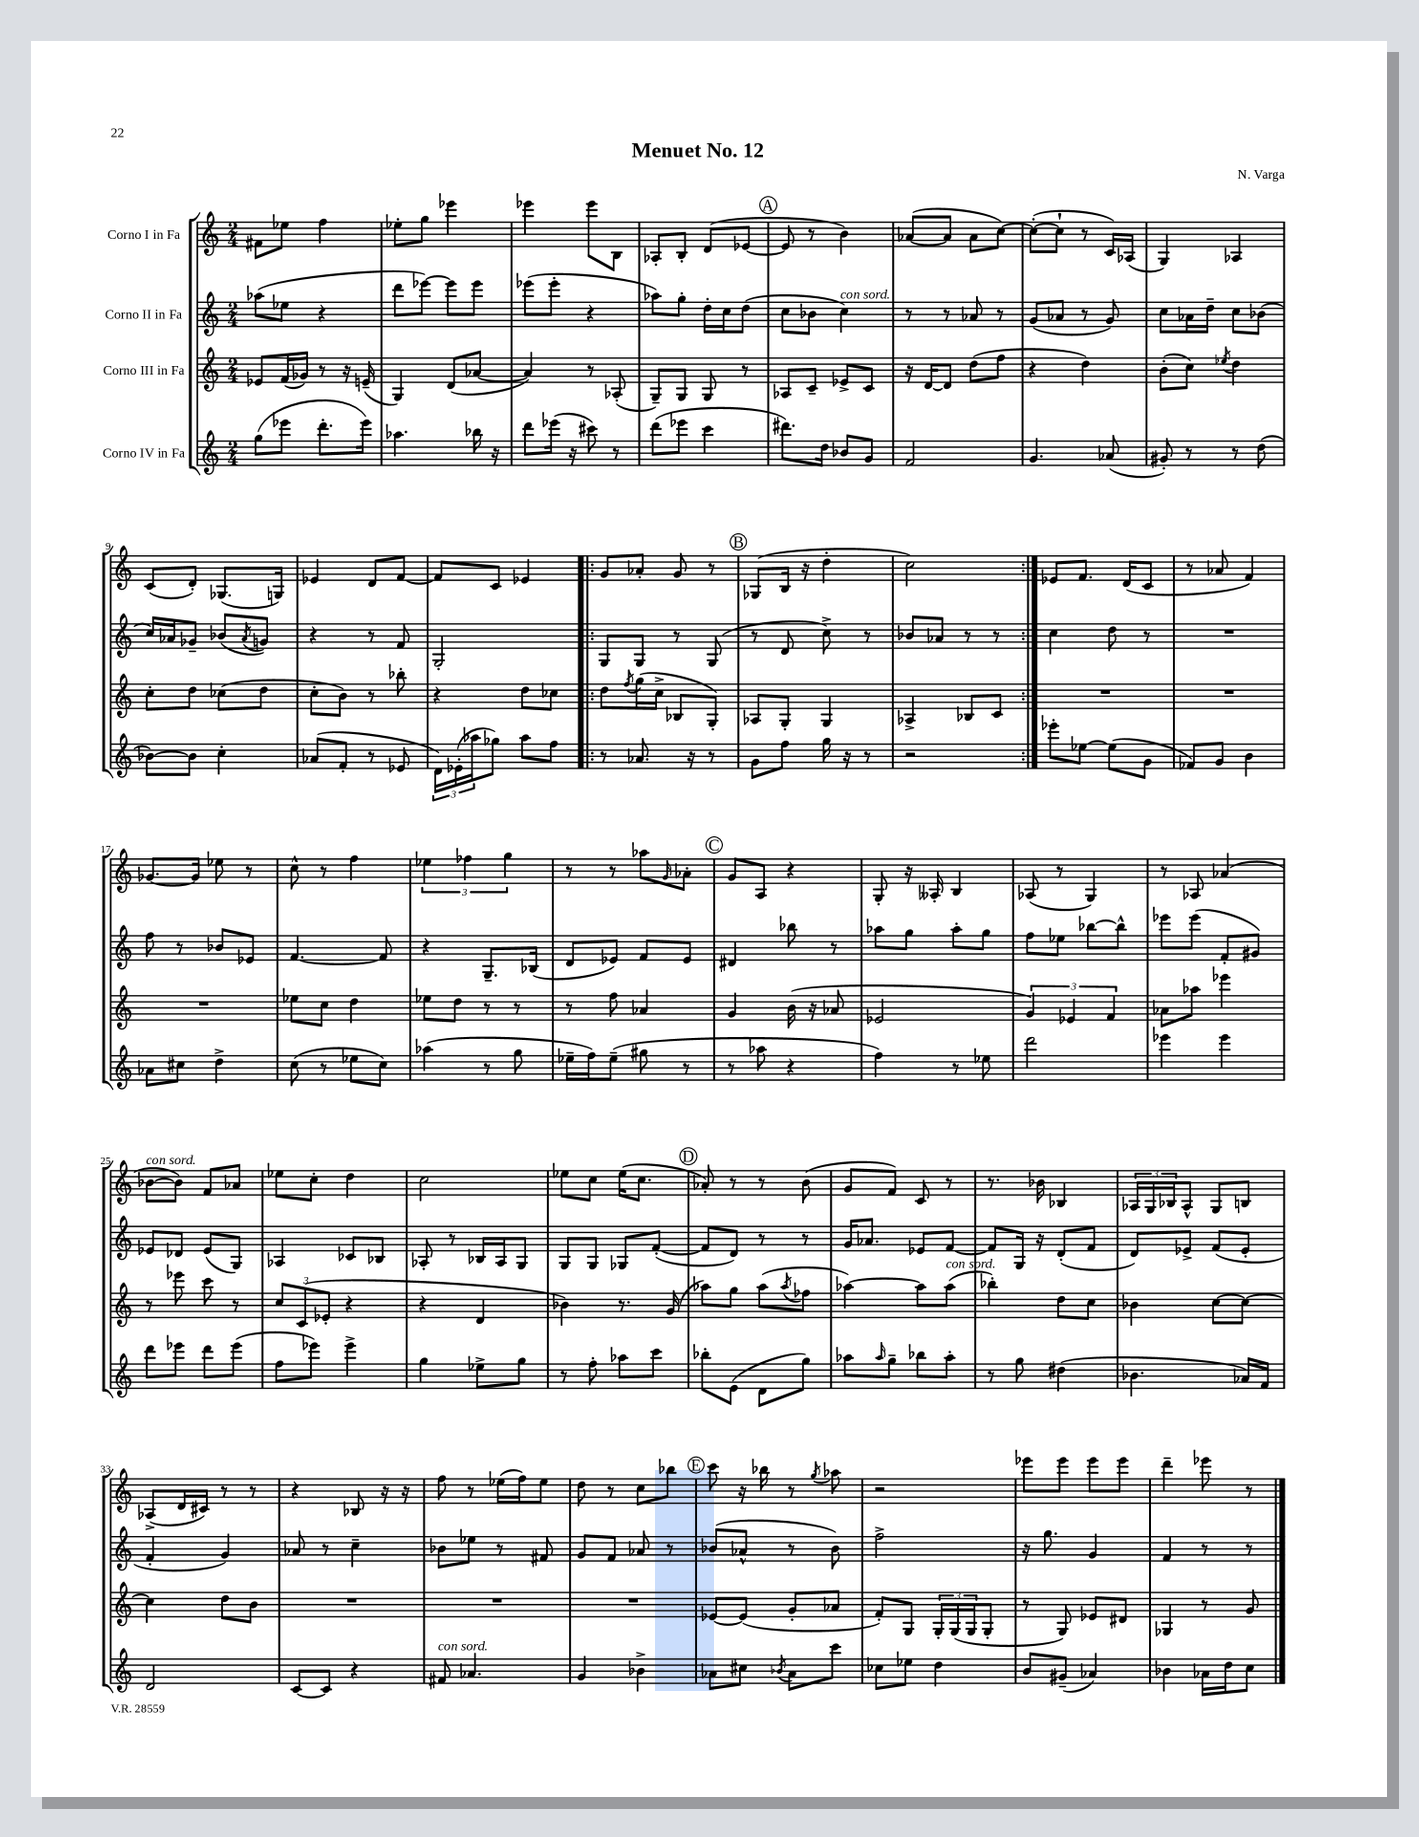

**kern	**kern	**kern	**kern
*staff4	*staff3	*staff2	*staff1
*clefG2	*clefG2	*clefG2	*clefG2
*k[]	*k[]	*k[]	*k[]
*M2/4	*M2/4	*M2/4	*M2/4
(8gg\L	8e-/L	(8aa-\L	8f#\L
8eee-\J	(16f/L	8ee-\J	8ee-\J
.	16g-/JJ)	.	.
8.ddd'\L	8r	4r	4ff\
.	16r	.	.
16eee-\Jk)	(16e~/	.	.
=	=	=	=
4.aa-\	4G/)	8ddd\L	8ee-'\L
.	.	[8eee-\J)	8gg\J
.	(8d/L	8eee-\]L	4eee-\
16bb-\	[8a-/J	8eee-\J	.
16r	.	.	.
=	=	=	=
8ddd\L	4a-/])	(8eee-\L	4eee-\
(16eee-\Jk	.	8eee-'\J	.
16r	.	.	.
8ccc#\)	8r	4r	8eee-\L
8r	(8A-'/	.	8B\J
=	=	=	=
(8ddd\L	8G~/L)	8aa-\L)	8A-'/L
8eee-\J	8G/J	8gg'\J	8B'/J
4ccc\	8G/	16dd'\LL	(8d/L
.	.	16cc\J	.
.	8r	(8dd\J	[8e-/J
=	=	=	=
8.ddd#\L)	8A-/L	8cc\L	8e-/]
.	8c~/J	8b-\J	8r
16dd\Jk	.	.	.
8b-/L	8e-^/L	4cc\)	4b\)
8g/J	8c/J	.	.
=	=	=	=
2f/	16r	8r	([8a-/L
.	[16d/LK	.	.
.	8d/]J	8r	8a-/]J
.	(8dd\L	8a-/	8a-\L
.	8ff\J	8r	[8cc\J)
=	=	=	=
4.g/	4r	(8g/L	(8cc'\_L
.	.	8a-/J	8cc`\]J
.	4dd\)	8r	8r
(8a-/	.	8g/)	16c/LL)
.	.	.	(16A-/JJ
=	=	=	=
8g#'/)	(8b'\L	8cc\L	4G/)
8r	8cc\J)	16a-\L	.
.	.	16dd~\JJ	.
.	8qee-/	.	.
8r	4dd\	8cc\L	4A-/
(8dd\	.	(8b-\J	.
=	=	=	=
[8b-\L)	8cc'\L	16cc/LL)	(8c/L
.	.	16a-/J	.
8b-\]J	8dd\J	8g-~/J	8d'/J)
4cc'\	(8cc-\L	(8b-/L	(8.G-/L
.	.	8qa-/	.
.	8dd\J	8g/J)	.
.	.	.	16G/Jk)
=	=	=	=
(8a-/L	8cc'\L	4r	4e-/
8f'/J	8b\J)	.	.
8r	8r	8r	8d/L
8e-/	8bb-'\	8f/	[8f/J
=	=	=	=
24d\LL)	4r	2G'/	8f/]L
(24e-'\	.	.	.
24aa-\J	.	.	.
8gg-\J)	.	.	8c/J
8aa-\L	8dd\L	.	4e-/
8ff\J	8cc-\J	.	.
=!|:	=!|:	=!|:	=!|:
8r	8dd\L	8G/L	8g/L
.	8qff/	.	.
8.a-/	(16gg\L	8G/J	8a-'/J
.	16cc^\JJ	.	.
.	8B-/L	8r	8g/
16r	.	.	.
8r	8G'/J)	(8G/	8r
=	=	=	=
8g\L	8A-/L	8r	(8G-/L
8ff\J	8G'/J	8d/	16B/Jk
.	.	.	16r
16gg\	4G/	8cc^\)	4dd'\
16r	.	.	.
8r	.	8r	.
=	=	=	=
2r	4A-^/	8b-/L	2cc\)
.	.	8a-/J	.
.	8B-/L	8r	.
.	8c/J	8r	.
=:|!	=:|!	=:|!	=:|!
8eee-'\L	2r	4cc\	8e-/L
[8ee-\J	.	.	8.f/J
(8ee-\]L	.	8dd\	.
.	.	.	(16d/LK
8g\J	.	8r	8c/J
=	=	=	=
8f-/L)	2r	2r	8r
8g/J	.	.	8a-/
4b\	.	.	4f/)
=	=	=	=
8a-\L	2r	8ff\	[8.g-/L
8cc#\J	.	8r	.
.	.	.	16g-/]Jk
4dd^\	.	8b-/L	8ee-\
.	.	8e-/J	8r
=	=	=	=
(8cc\	8ee-\L	[4.f/	8cc^^\
8r	8cc\J	.	8r
8ee-\L	4dd\	.	4ff\
8cc\J)	.	8f/]	.
=	=	=	=
(4aa-\	8ee-\L	4r	6ee-\
.	8dd\J	.	.
.	.	.	6ff-\
8r	8r	8.G~/L	.
.	.	.	6gg\
8gg\	8r	.	.
.	.	(16B-/Jk	.
=	=	=	=
16ee-~\LL	8r	8d/L	8r
16ff\J)	.	.	.
(8ee-~\J	8ff\	8e-/J)	8r
8gg#\	4a-/	8f/L	8aa-\L
.	.	.	16qqg/
8r	.	8e-/J	8a-'\J
=	=	=	=
8r	4g/	4d#/	8g/L
8aa-\	.	.	8A/J
4r	(16b\	8bb-\	4r
.	16r	.	.
.	8a-/	8r	.
=	=	=	=
4ff\)	2e-/	8aa-\L	8G'/
.	.	8gg\J	16r
.	.	.	16A--'/
8r	.	8aa-'\L	4B/
8ee-\	.	8gg\J	.
=	=	=	=
2ddd\	6g/)	8ff\L	(8A-/
.	.	8ee-\J	8r
.	6e-/	.	.
.	.	[8bb-\L	4G/)
.	6f/	.	.
.	.	8bb-^^\]J	.
=	=	=	=
4eee-\	8a-\L	8eee-\L	8r
.	8aa-\J	(8eee-\J	8A-/
4eee-\	4eee-\	8f'/L	(4a-/
.	.	8g#/J)	.
=	=	=	=
8ddd\L	8r	8e-/L	[8b-\L
8eee-\J	8eee-\	8d-/J	8b-\]J)
8ddd\L	8ccc\	(8e-/L	8f/L
(8eee-\J	8r	8G/J)	8a-/J
=	=	=	=
8ff\L	12cc/L	4A-/	8ee-\L
.	(12c/	.	.
8eee-\J)	.	.	8cc'\J
.	12e-'/J	.	.
4eee-^\	4r	8c-/L	4dd\
.	.	8B-/J	.
=	=	=	=
4gg\	4r	8A-'/	2cc\
.	.	8r	.
8ee-^\L	4d/	16B-/LL	.
.	.	16A-/J	.
8gg\J	.	8G/J	.
=	=	=	=
8r	4b-\)	8G/L	8ee-\L
8ff'\	.	8G/J	8cc\J
8aa-\L	8.r	8G-/L	(16ee-\LK
.	.	.	8.cc\J
8ccc\J	.	([8f'/J	.
.	(16g/	.	.
=	=	=	=
8bb-'\L	8aa-\L)	8f/]L	8a-'/)
(8e\J	8gg\J	8d/J)	8r
8d\L	(8aa-\L	8r	8r
.	8qaa-/	.	.
8gg\J)	8ff-\J	8r	(8b\
=	=	=	=
8aa-\L	[4aa-\)	16g/LK	8g/L
.	.	8.a-/J	.
16qqaa-/	.	.	.
8gg~\J	.	.	8f/J)
8bb-\L	8aa-\]L	8e-/L	8c/
8aa-'\J	(8aa-\J	[8f/J	8r
=	=	=	=
8r	4bb-'\)	8f/]L	8.r
8gg\	.	16G/Jk	.
.	.	16r	16b-\
(4dd#\	8dd\L	(8d'/L	4B-/
.	8cc\J	8f/J	.
=	=	=	=
4.b-\	4b-\	8d/L)	24A-/LL
.	.	.	24G/
.	.	.	24B-/J
.	.	8e-^/J	8A-^^/J
.	[8cc\L	(8f/L	8G/L
16a-/LL)	8cc\_J	8e-'/J	8B/J
16f/JJ	.	.	.
=	=	=	=
2d/	4cc\]	4f'/	(8A-^/L
.	.	.	16d/L
.	.	.	16c#/JJ)
.	8dd\L	4g/)	8r
.	8b\J	.	8r
=	=	=	=
[8c/L	2r	8a-/	4r
8c/]J	.	8r	.
4r	.	4cc~\	8B-/
.	.	.	16r
.	.	.	16r
=	=	=	=
8f#/	2r	8b-\L	8ff\
4.a-/	.	8ee-\J	8r
.	.	8r	(16ee-\LL
.	.	.	16ff\J)
.	.	8f#/	8ee-\J
=	=	=	=
4g/	2r	8g/L	8dd\
.	.	8f/J	8r
4b-^\	.	8a-/	8cc\L
.	.	8r	8bb-\J
=	=	=	=
8a-\L	[8e-/L	(8b-/L	8ccc\
8cc#\J	(8e-/]J	8a-^^/J	16r
.	.	.	16bb-\
8qb-/	.	.	.
8a-\L	8g'/L	8r	8r
.	.	.	8qgg/
8ccc\J	8a-/J	8b-\)	8aa-\
=	=	=	=
8cc-\L	8f'/L)	2ff^\	2r
8ee-\J	8G/J	.	.
4dd\	24G'/LL	.	.
.	(24G/	.	.
.	24G/J	.	.
.	8G'/J	.	.
=	=	=	=
8b/L	8r	16r	8eee-\L
.	.	8.gg\	.
(8g#~/J	8G/)	.	8eee-\J
4a-/)	8e-/L	4g/	8eee-\L
.	8d#/J	.	8eee-\J
=	=	=	=
4b-\	4G-/	4f/	4ddd~\
16a-\LL	8r	8r	8eee-\
16dd\J	.	.	.
8cc\J	8g/	8r	8r
==	==	==	==
*-	*-	*-	*-
